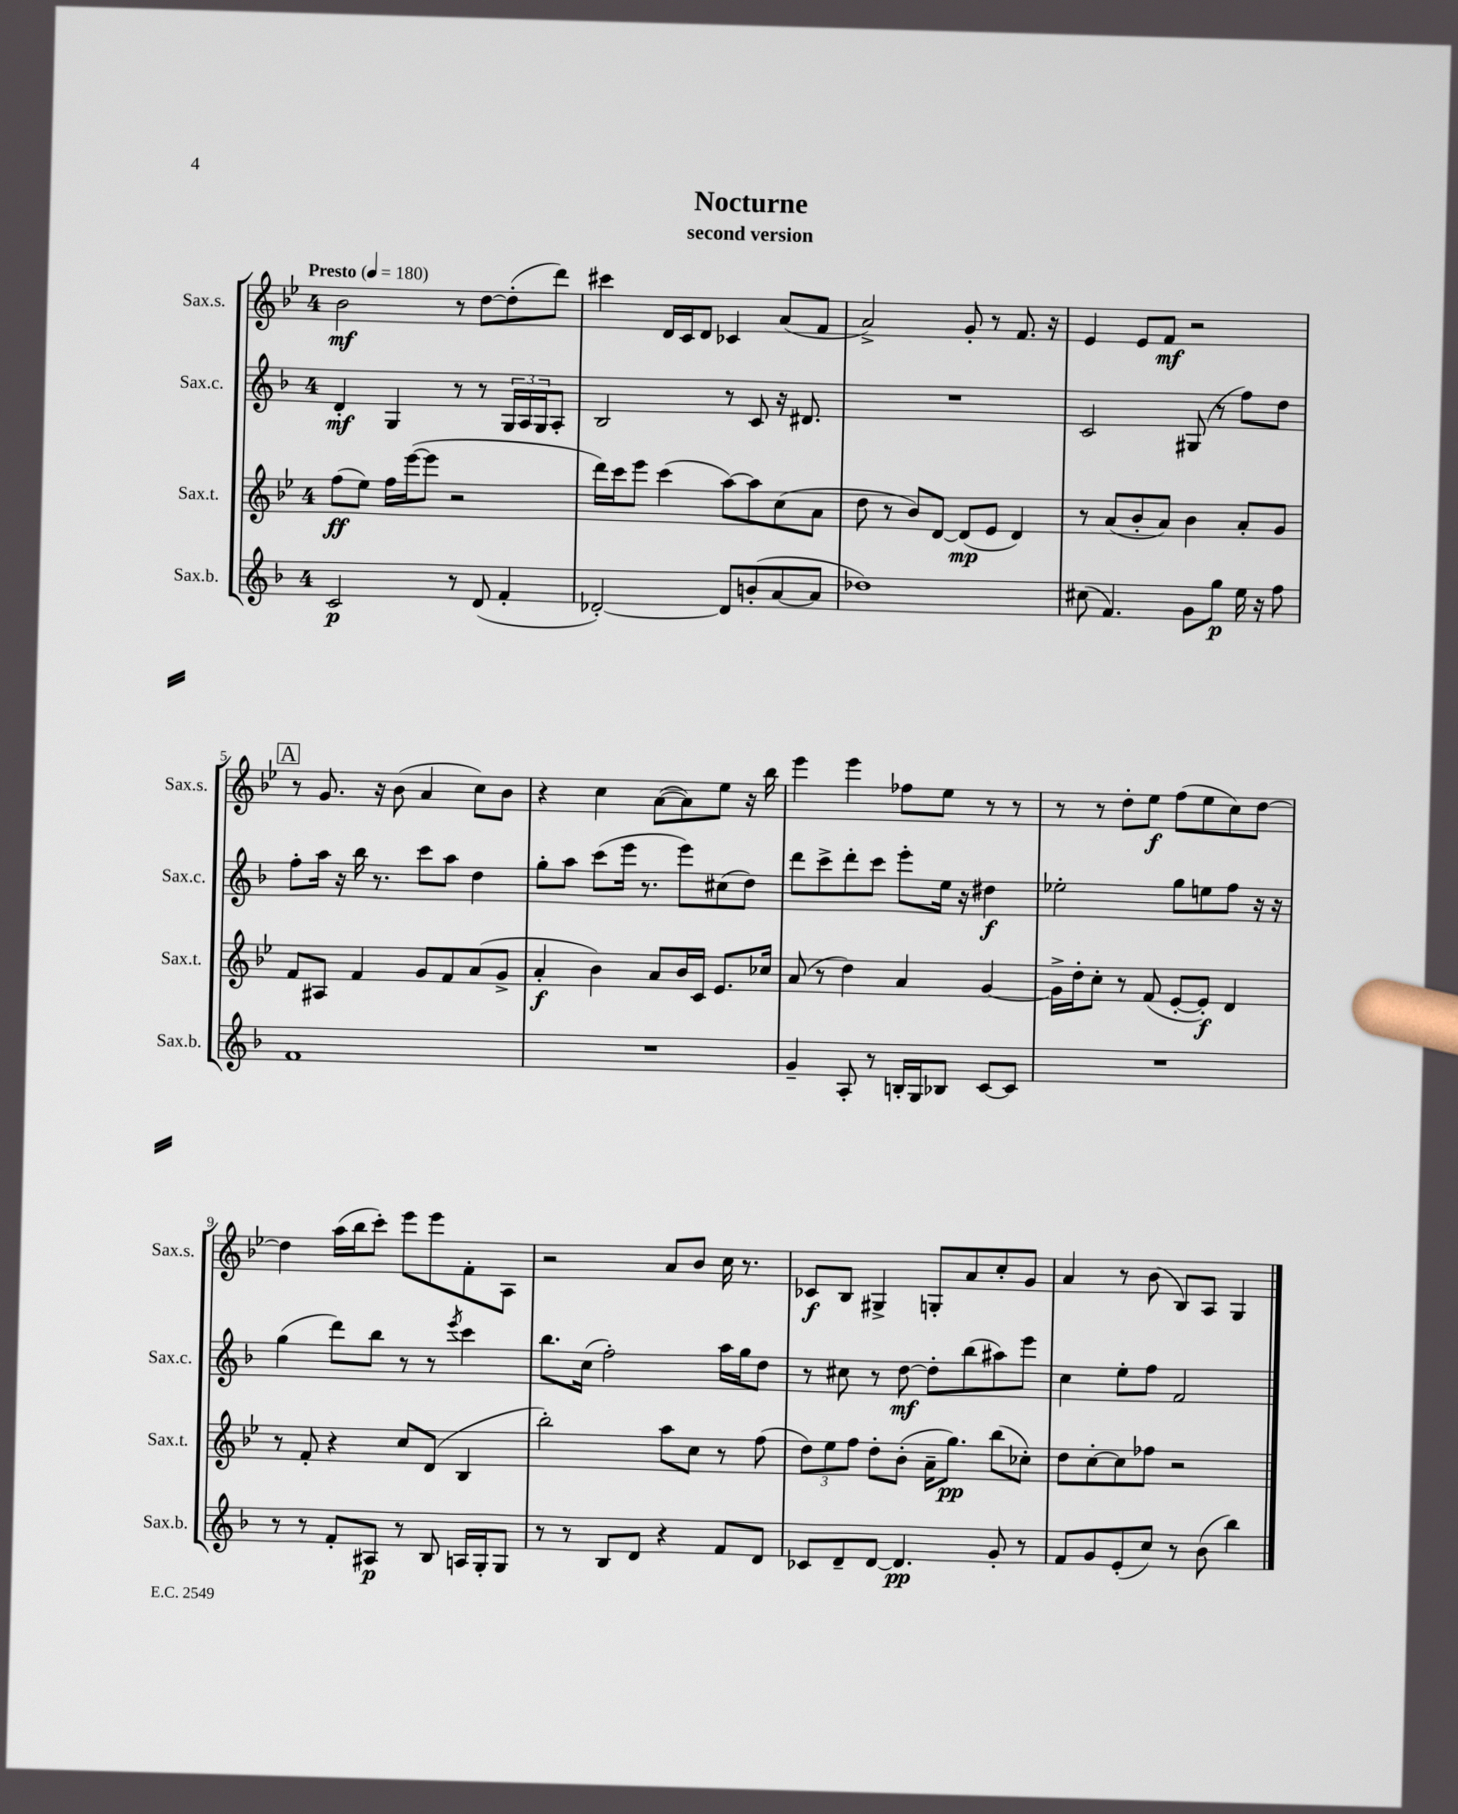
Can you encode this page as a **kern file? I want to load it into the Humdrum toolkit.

**kern	**dynam	**kern	**dynam	**kern	**dynam	**kern	**dynam
*part4	*part4	*part3	*part3	*part2	*part2	*part1	*part1
*staff4	*staff4	*staff3	*staff3	*staff2	*staff2	*staff1	*staff1
*I"Sax.b.	*	*I"Sax.t.	*	*I"Sax.c.	*	*I"Sax.s.	*
*I'Sax.b.	*	*I'Sax.t.	*	*I'Sax.c.	*	*I'Sax.s.	*
*clefG2	*	*clefG2	*	*clefG2	*	*clefG2	*
*k[b-]	*	*k[b-e-]	*	*k[b-]	*	*k[b-e-]	*
*M4/4	*	*M4/4	*	*M4/4	*	*M4/4	*
*MM180	*	*MM180	*	*MM180	*	*MM180	*
=1	=1	=1	=1	=1	=1	=1	=1
!	!	!	!	!	!	!LO:TX:a:B:t=Presto	!
2c/	p	(8ff\L	ff	4d'/	mf	2b-\	mf
.	.	8ee-\J)	.	.	.	.	.
.	.	16ff\LL	.	4G/	.	.	.
.	.	([16eee-\J	.	.	.	.	.
.	.	8eee-\J]	.	.	.	.	.
8r	.	2r	.	8r	.	8r	.
(8d/	.	.	.	8r	.	[8dd\L	.
4f'/	.	.	.	24G/LL	.	(8dd'\]	.
.	.	.	.	24A/	.	.	.
.	.	.	.	24G/J	.	.	.
.	.	.	.	8A'/J	.	8ddd\J)	.
=2	=2	=2	=2	=2	=2	=2	=2
[2d-X'/)	.	16ddd\LL)	.	2B-/	.	4ccc#X\	.
.	.	16ccc\J	.	.	.	.	.
.	.	8eee-\J	.	.	.	.	.
.	.	(4ccc\	.	.	.	16d/LL	.
.	.	.	.	.	.	16c/J	.
.	.	.	.	.	.	8d/J	.
8d-/L]	.	[8aa\L)	.	8r	.	4c-X/	.
(8bn'/	.	8aa\]	.	8c/	.	.	.
[8a/	.	(8cc\	.	16r	.	(8a/L	.
.	.	.	.	8.d#X/	.	.	.
8a/J]	.	8a\J	.	.	.	8f/J	.
=3	=3	=3	=3	=3	=3	=3	=3
1dd-X)	.	8dd\	.	1r	.	2a^/)	.
.	.	8r	.	.	.	.	.
.	.	8b-/L)	.	.	.	.	.
.	.	[8d/J	.	.	.	.	.
.	.	(8d/L]	mp	.	.	8g'/	.
.	.	8e-/J	.	.	.	8r	.
.	.	4d/)	.	.	.	8.f/	.
.	.	.	.	.	.	16r	.
=4	=4	=4	=4	=4	=4	=4	=4
(8cc#X\	.	8r	.	2c/	.	4e-/	.
4.f/)	.	(8a/L	.	.	.	.	.
.	.	8b-'/	.	.	.	8e-/L	.
.	.	8a/J)	.	.	.	8f/J	mf
8g\L	.	4b-\	.	(8G#X/	.	2r	.
8gg\J	p	.	.	8r	.	.	.
16ee\	.	8a'/L	.	8ff\L)	.	.	.
16r	.	.	.	.	.	.	.
8ff\	.	8g/J	.	8dd\J	.	.	.
!!LO:LB:g=z
!!LO:REH:place=s1:t=A
=5	=5	=5	=5	=5	=5	=5	=5
1f	.	8f/L	.	8ff'\L	.	8r	.
.	.	8A#X/J	.	16aa\Jk	.	8.g/	.
.	.	.	.	16r	.	.	.
.	.	4f/	.	16bb-\	.	.	.
.	.	.	.	8.r	.	16r	.
.	.	.	.	.	.	(8b-\	.
.	.	8g/L	.	8ccc\L	.	4a/	.
.	.	8f/	.	8aa\J	.	.	.
.	.	(8a/	.	4dd\	.	8cc\L)	.
.	.	8g^/J	.	.	.	8b-\J	.
=6	=6	=6	=6	=6	=6	=6	=6
1r	.	4a'/	f	8gg'\L	.	4r	.
.	.	.	.	8aa\J	.	.	.
.	.	4b-\)	.	(8ccc\L	.	4cc\	.
.	.	.	.	16eee\Jk	.	.	.
.	.	.	.	8.r	.	.	.
.	.	8a/L	.	.	.	([8a\L	.
.	.	16b-/L	.	8eee\L)	.	8a\])	.
.	.	16c/JJ	.	.	.	.	.
.	.	8.e-/L	.	(8cc#X\	.	8ee-\J	.
.	.	.	.	8dd\J)	.	16r	.
.	.	16cc-X/Jk	.	.	.	16bb-\	.
=7	=7	=7	=7	=7	=7	=7	=7
4g~/	.	(8a/	.	8ddd\L	.	4eee-\	.
.	.	8r	.	8ccc^\	.	.	.
8A'/	.	4dd\)	.	8ddd'\	.	4eee-\	.
8r	.	.	.	8ccc\J	.	.	.
16Bn'/LL	.	4a/	.	8eee'\L	.	8ff-X\L	.
16G/J	.	.	.	.	.	.	.
8B-X/J	.	.	.	16ee\Jk	.	8ee-\J	.
.	.	.	.	16r	.	.	.
[8c/L	.	[4g/	.	4dd#X\	f	8r	.
8c/J]	.	.	.	.	.	8r	.
=8	=8	=8	=8	=8	=8	=8	=8
1r	.	16g^\LL]	.	2ee-X'\	.	8r	.
.	.	16dd'\J	.	.	.	.	.
.	.	8cc'\J	.	.	.	8r	.
.	.	8r	.	.	.	8dd'\L	.
.	.	(8f/	.	.	.	8ee-\J	f
.	.	[8e-'/L	.	8gg\L	.	(8ff\L	.
.	.	8e-'/J])	f	8een\	.	8ee-\	.
.	.	4d/	.	8ff\J	.	8cc\)	.
.	.	.	.	16r	.	[8dd\J	.
.	.	.	.	16r	.	.	.
!!LO:LB:g=z
=9	=9	=9	=9	=9	=9	=9	=9
8r	.	8r	.	(4gg\	.	4dd\]	.
8r	.	8f'/	.	.	.	.	.
8f'/L	.	4r	.	8ddd\L)	.	(16aa\LL	.
.	.	.	.	.	.	16bb-\J	.
8A#X/J	p	.	.	8bb-\J	.	8ccc'\J)	.
8r	.	8cc/L	.	8r	.	8eee-\L	.
8B-/	.	(8d/J	.	8r	.	8eee-\	.
.	.	.	.	8qeee/	.	.	.
16An/LL	.	4B-/	.	4ccc\	.	8f'\	.
16G'/J	.	.	.	.	.	.	.
8G/J	.	.	.	.	.	8A\J	.
=10	=10	=10	=10	=10	=10	=10	=10
8r	.	2bb-'\)	.	8.bb-\L	.	2r	.
8r	.	.	.	.	.	.	.
.	.	.	.	(16cc\Jk	.	.	.
8B-/L	.	.	.	2ff'\)	.	.	.
8d/J	.	.	.	.	.	.	.
4r	.	8aa\L	.	.	.	8a/L	.
.	.	8cc\J	.	.	.	8b-/J	.
8f/L	.	8r	.	16aa\LL	.	16cc\	.
.	.	.	.	16gg\J	.	8.r	.
8d/J	.	(8ff\	.	8dd\J	.	.	.
=11	=11	=11	=11	=11	=11	=11	=11
8c-X/L	.	12dd\L)	.	8r	.	8c-X/L	f
.	.	12ee-\	.	.	.	.	.
8d~/	.	.	.	8cc#X\	.	8B-/J	.
.	.	12ff\J	.	.	.	.	.
[8d/J	.	8dd'\L	.	8r	.	4G#X^/	.
4.d/]	pp	(8b-'\J	.	[8dd\	mf	.	.
.	.	16a~\KL	.	8dd'\L]	.	8Gn'/L	.
.	.	8.gg\J)	pp	.	.	.	.
.	.	.	.	(8bb-\	.	8a/	.
8g'/	.	(8bb-\L	.	8aa#X\)	.	8cc'/	.
8r	.	8cc-X'\J)	.	8eee\J	.	8g/J	.
=12	=12	=12	=12	=12	=12	=12	=12
8f/L	.	8dd\L	.	4cc\	.	4a/	.
8g/	.	[8cc'\	.	.	.	.	.
(8e'/	.	8cc\]	.	8ee'\L	.	8r	.
8cc/J)	.	8ff-X\J	.	8ff\J	.	(8b-\	.
8r	.	2r	.	2f/	.	8B-/L)	.
(8b-\	.	.	.	.	.	8A/J	.
4bb-\)	.	.	.	.	.	4G/	.
==	==	==	==	==	==	==	==
*-	*-	*-	*-	*-	*-	*-	*-
